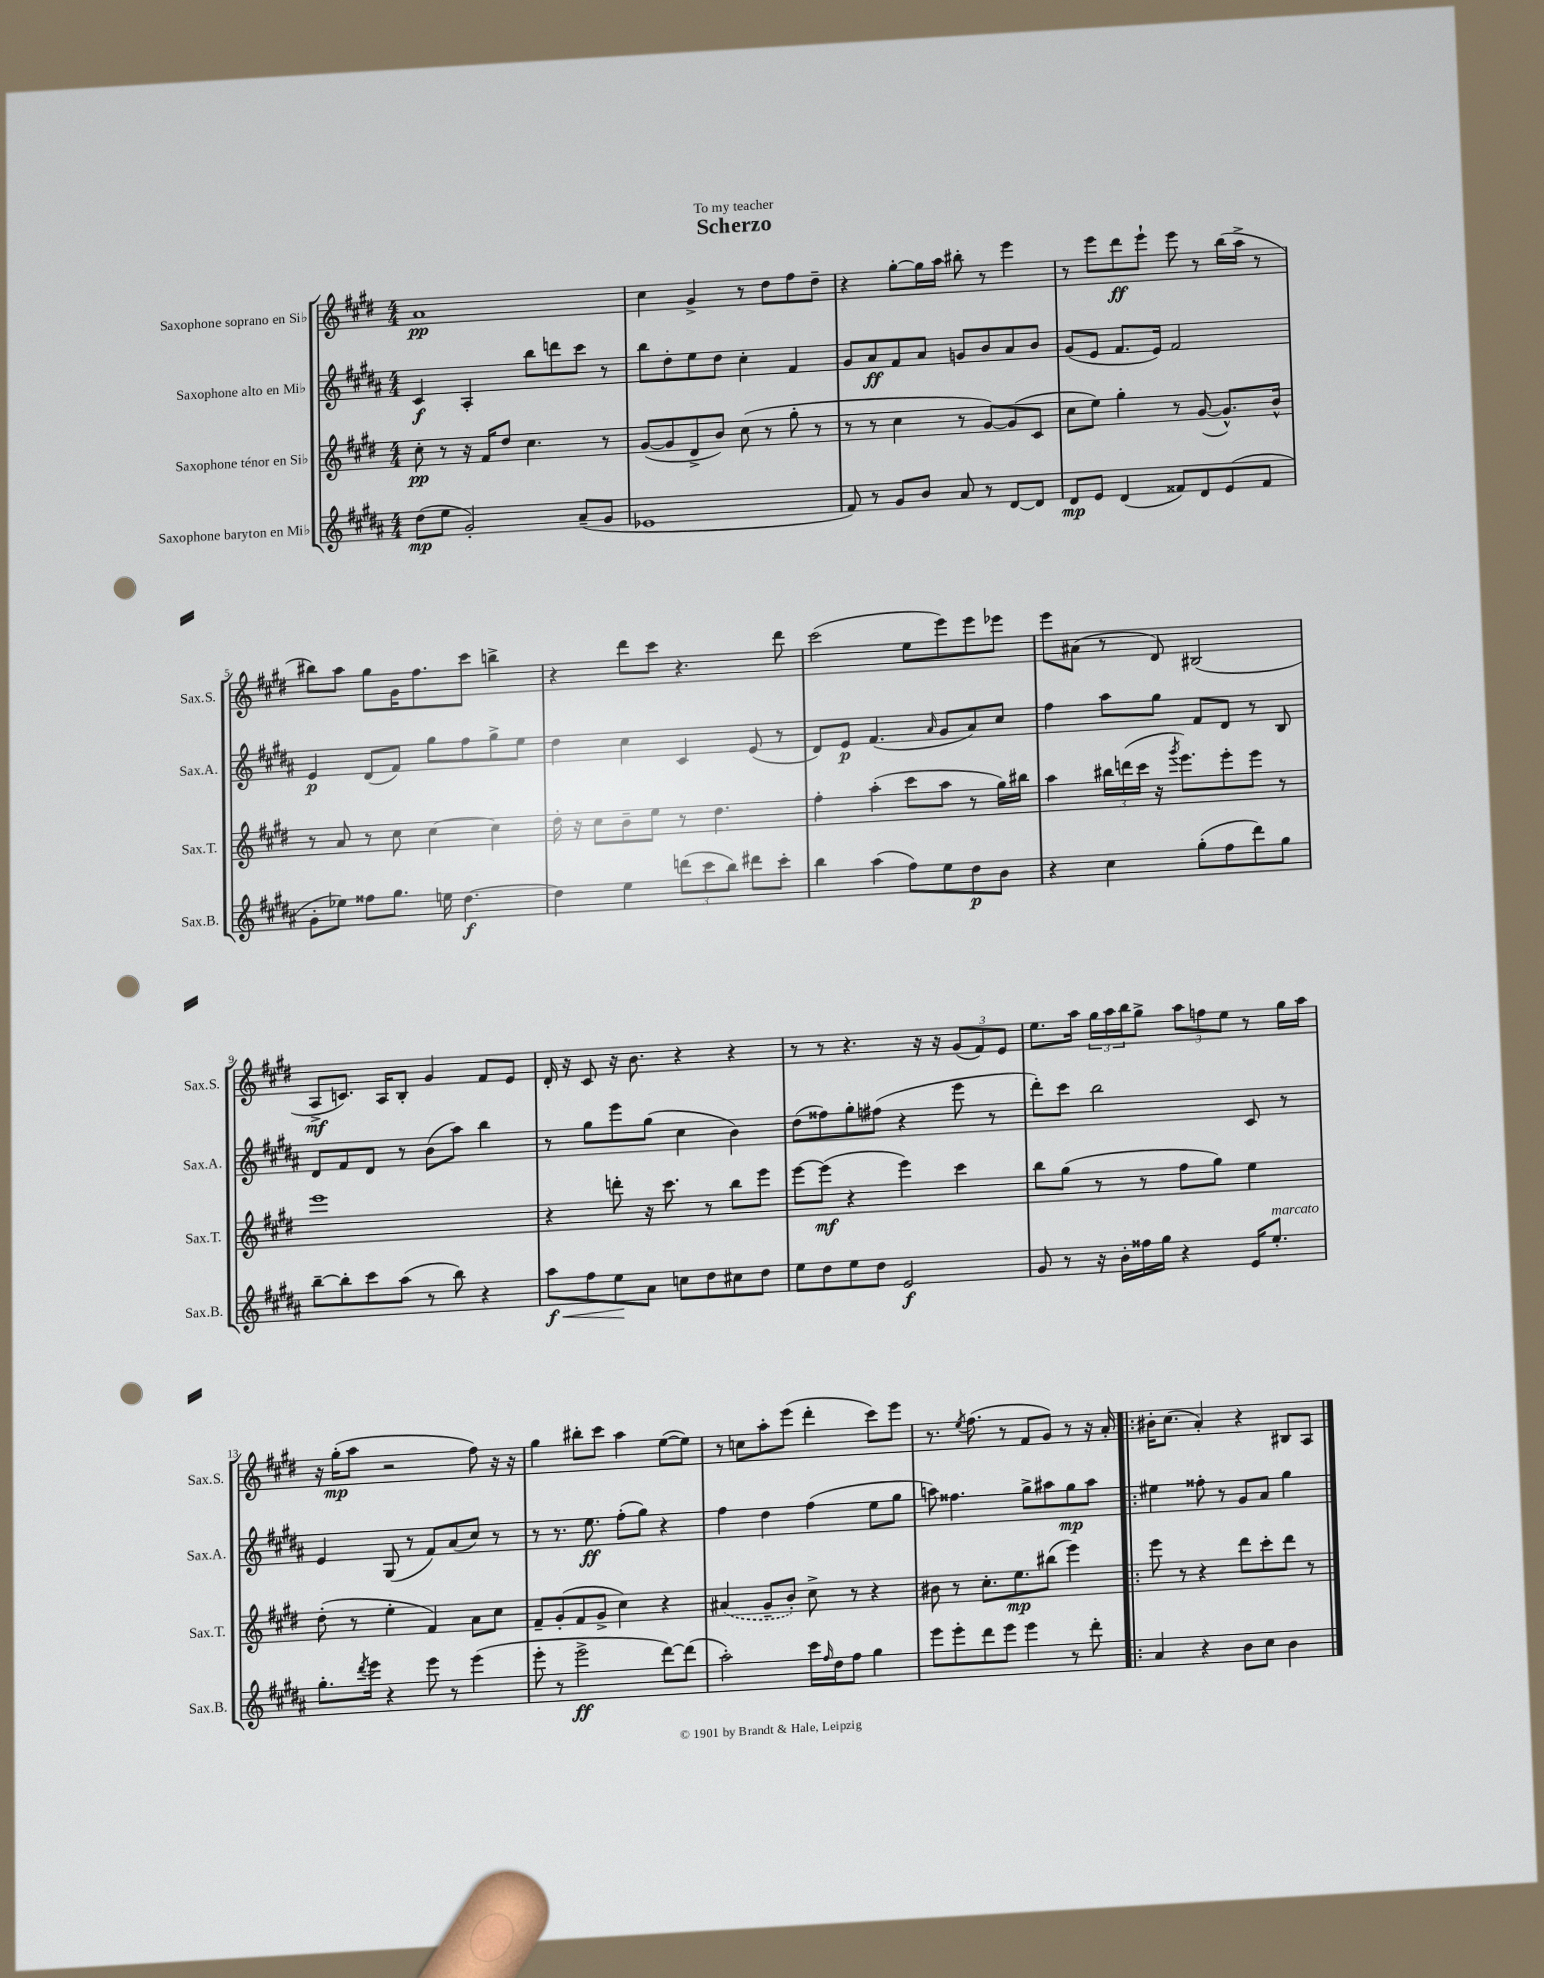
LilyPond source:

\header { title = "Scherzo" dedication = "To my teacher" }
<<
\new StaffGroup <<
\new Staff = "s0" \with { instrumentName = "Saxophone soprano en Sib" shortInstrumentName = "Sax.S." } {
    \clef treble \key e \major \numericTimeSignature \time 4/4
    a'1\pp |
    cis''4 gis'4-> r8 dis''8 fis''8 dis''8-- |
    r4 gis''8~-. gis''16 a''16 bis''8-. r8 e'''4 |
    r8 e'''8 dis'''8\ff e'''8-! e'''8 r8 b''16( a''16-> r8 |
    bis''8) a''8 gis''8 gis'16 fis''8. cis'''8 b''4-> |
    r4 dis'''8 cis'''8 r4. dis'''8 |
    cis'''2( e''8 e'''8) e'''8 ees'''8 |
    e'''8 ais'8( r8 dis'8) bis2( |
    a8->\mf c'8.) a16 b8-. gis'4 fis'8 e'8 |
    dis'16-. r16 cis'8 r16 b'8. r4 r4 |
    r8 r8 r4. r16 r16 \tuplet 3/2 { gis'8( fis'8) e'8 } |
    e''8. a''16 \tuplet 3/2 { gis''16 a''16 b''16 } gis''8-> \tuplet 3/2 { a''8 f''8 e''8 } r8 gis''16 a''16 |
    r16 gis''16-.\mp( a''8 r2 fis''8) r16 r16 |
    gis''4 bis''8-. cis'''8 a''4 e''8~( e''8) |
    r8 c''8 a''8-. e'''8( dis'''4-. cis'''8) e'''8 |
    r8. \acciaccatura { e''8 } fis''8.( r8 fis'8 gis'8) r8 r16 a'16-. |
    \bar ".|:" bis'16-. cis''8.( a'4-.) r4 bis8 a8 \bar "|." |
}
\new Staff = "s1" \with { instrumentName = "Saxophone alto en Mib" shortInstrumentName = "Sax.A." } {
    \clef treble \key b \major \numericTimeSignature \time 4/4
    cis'4\f ais4-. b''8 d'''8 cis'''8 r8 |
    b''8 dis''8-. e''8 dis''8 cis''4-. fis'4 |
    gis'8 ais'8\ff fis'8 ais'8 g'8 b'8 ais'8 b'8 |
    gis'8( e'8 fis'8. e'16) fis'2 |
    e'4\p dis'8( fis'8) gis''8 fis''8 gis''8-> e''8 |
    dis''4 cis''4 cis'4 e'8( r8 |
    dis'8) e'8\p fis'4.( \grace { ais'16 } gis'8 ais'8) cis''8 |
    fis''4 ais''8 gis''8 fis'8 dis'8 r8 b8 |
    dis'8 fis'8 dis'8 r8 b'8( ais''8) b''4 |
    r8 gis''8 e'''8 gis''8( cis''4 b'4) |
    dis''8( fisis''8) gis''8-. fis''8( r4 e'''8 r8 |
    dis'''8-.) cis'''8 b''2 cis'8 r8 |
    e'4 gis8( r8 fis'8) ais'8( cis''8) r8 |
    r8 r8. e''8.\ff fis''8-.( gis''8) r4 |
    fis''4 dis''4 fis''4( e''8 gis''8 |
    a''8) fisis''4. gis''8-> ais''8 gis''8\mp ais''8 |
    \bar ".|:" eis''4 fisis''8-. r8 gis'8 ais'8 gis''4 \bar "|." |
}
\new Staff = "s2" \with { instrumentName = "Saxophone ténor en Sib" shortInstrumentName = "Sax.T." } {
    \clef treble \key e \major \numericTimeSignature \time 4/4
    cis''8-.\pp r8 r16 fis'16 dis''8 cis''4. r8 |
    gis'8~( gis'8 dis'8-> b'8) cis''8( r8 gis''8-. r8 |
    r8 r8 cis''4 r8 gis'8~) gis'8( cis'8 |
    cis''8 e''8) gis''4-. r8 gis'8~( gis'8.-^) b'16-^ |
    r8 a'8 r8 cis''8 cis''4~ cis''4 |
    dis''16-. r16 cis''8 b'8-- e''8 r8 dis''4. |
    fis''4-. a''4-.( cis'''8 a''8 r8 gis''16) bis''16 |
    a''4 \tuplet 3/2 { bis''16 d'''16( cis'''16 } r16 \acciaccatura { gis'''8 } e'''8.) e'''8-. e'''8 r8 |
    e'''1 |
    r4 d'''8-. r16 cis'''8. r8 b''8 e'''8 |
    e'''8~ e'''8\mf( r4 e'''4) cis'''4 |
    b''8 gis''8( r8 r8 fis''8 gis''8) e''4 |
    dis''8-.( r8 e''4-. fis'4) a'8 cis''8 |
    fis'8-- gis'8-.( fis'8 gis'8-> cis''4) r4 |
    \once \slurDashed ais'4( gis'8-- b'8-.) cis''8-> r8 r4 |
    bis'8 r8 cis''8.-. e''8.\mp bis''8( e'''4) |
    \bar ".|:" e'''8 r8 r4 dis'''8 cis'''8-. dis'''8 r8 \bar "|." |
}
\new Staff = "s3" \with { instrumentName = "Saxophone baryton en Mib" shortInstrumentName = "Sax.B." } {
    \clef treble \key b \major \numericTimeSignature \time 4/4
    dis''8\mp( e''8 gis'2-.) ais'8--( gis'8 |
    ees'1 |
    fis'8) r8 gis'8 b'8 ais'8 r8 dis'8~ dis'8 |
    dis'8\mp e'8 dis'4( fisis'8) dis'8 e'8( fisis'8 |
    gis'8-. ees''8) fisis''8 gis''8. e''16 dis''4.~\f |
    dis''4 e''4 \tuplet 3/2 { d'''8( cis'''8 b''8) } dis'''8 cis'''8-. |
    b''4 ais''4( fis''8) e''8 dis''8\p b'8 |
    r4 cis''4 gis''8-.( fis''8 dis'''8) gis''8 |
    b''8~-- b''8-. cis'''8 ais''8( r8 b''8) r4 |
    ais''8\f\< fis''8 e''8\! ais'8 c''8 dis''8 cis''8 dis''8 |
    e''8 dis''8 e''8 dis''8 e'2\f |
    gis'8 r8 r16 b'16-. fisis''16 gis''16 r4 e'16 e''8.-.^\markup { \italic "marcato" } |
    gis''8.-. \acciaccatura { dis'''8 } e'''16 r4 e'''8 r8 e'''4( |
    e'''8-. r8 e'''2->\ff dis'''8~) dis'''8( |
    ais''2-.) cis'''16 \grace { fis''16 } dis''16 fis''8 gis''4 |
    e'''8 e'''8-. dis'''8 e'''8 e'''4 r8 dis'''8-. |
    \bar ".|:" ais'4 r4 b'8 cis''8 b'4 \bar "|." |
}
>>
>>
